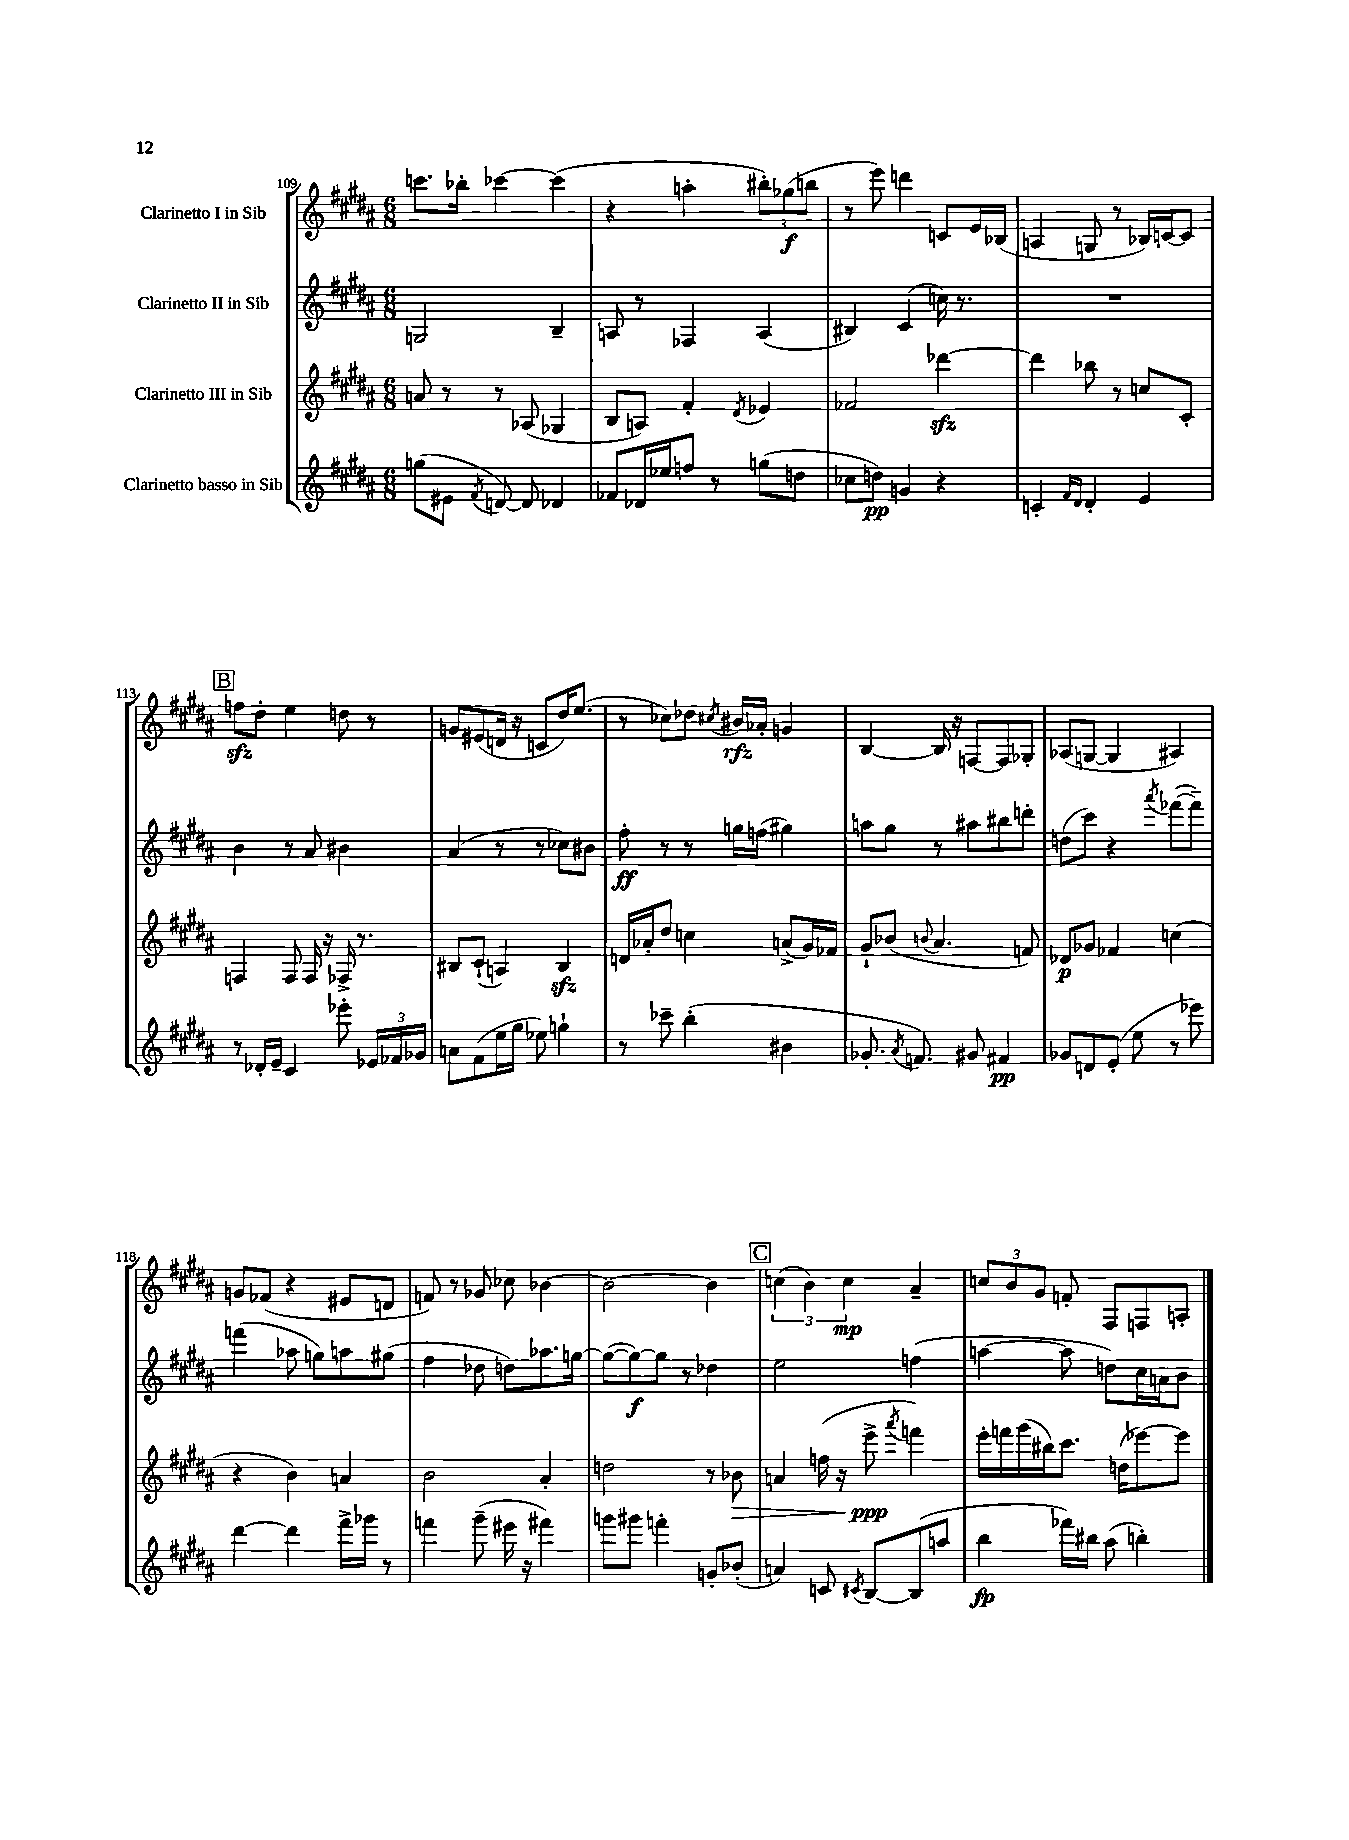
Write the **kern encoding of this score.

**kern	**kern	**kern	**kern
*staff4	*staff3	*staff2	*staff1
*clefG2	*clefG2	*clefG2	*clefG2
*k[f#c#g#d#a#]	*k[f#c#g#d#a#]	*k[f#c#g#d#a#]	*k[f#c#g#d#a#]
*M6/8	*M6/8	*M6/8	*M6/8
(8gg	8a	2G	8.ccc
8e#	8r	.	.
.	.	.	16bb-'
8qf#	.	.	.
[8d)	8r	.	[4ccc-
8d]	(8A-	.	.
4d-	4G-	4B~	(4ccc-]
=	=	=	=
8f-	8B	8A	4r
16d-	8A)	8r	.
16ee-	.	.	.
8ff	4f#'	4F-	4aa'
8r	.	.	.
.	8qd#	.	.
(8gg	4e-	(4A	12bb#')
.	.	.	(12gg-
8dd	.	.	.
.	.	.	12bb
=	=	=	=
8cc-	2f-	4B#)	8r
8dd)	.	.	8eee)
4g	.	(4c#	4ddd
4r	[4ddd-	16cc)	8c
.	.	8.r	.
.	.	.	16e
.	.	.	(16B-
=	=	=	=
4c'	4ddd-]	2.r	4A
16qqf#	.	.	.
16qqd#	.	.	.
4d#'	8bb-	.	8G
.	8r	.	8r
4e	8cc	.	16B-)
.	.	.	[16c
.	8c#'	.	8c]
=	=	=	=
8r	4F	4b	8ff
16d-'	.	.	8dd#'
16e~	.	.	.
4c#	8F	8r	4ee
.	16F	8a#	.
.	16r	.	.
8eee-'	16F-^	4b#	8dd
.	8.r	.	.
24e-	.	.	8r
24f-	.	.	.
24g-	.	.	.
=	=	=	=
8a	8B#	(4a#	8g
(8f#	(8c#`	.	(8e#
16ee	4A)	8r	16d
16gg#	.	.	16r
8ee-)	.	8r	8c
4gg`	4B#	8cc-)	16dd#)
.	.	.	(8.ee
.	.	8b#	.
=	=	=	=
8r	16d	8ff#'	8r
.	16a-'	.	.
8ccc-~	8dd#	8r	8cc-)
(4bb'	4cc	8r	8dd-
.	.	.	8qcc#
.	.	16gg	16b#
.	.	(16ff	16a-'
4b#	(8a^	4gg#)	4g
.	16g#)	.	.
.	16f-	.	.
=	=	=	=
8.g-'	8g#`	8aa	[4B
.	(8b-	8gg#	.
8qa#	.	.	.
8.f)	.	.	.
.	8qqb	.	.
.	4.a#	8r	16B]
.	.	.	16r
8g#	.	8aa#	[8F
4f#	.	8bb#	8F]
.	8f)	8ddd'	8G-'
=	=	=	=
8g-	8d-	(8dd	(8A-
8d	8g-	8ccc#)	[8G
(8e'	4f-	4r	4G]
8ee	.	.	.
.	.	8qaaa#	.
8r	(4cc	([8fff-	4A#)
8eee-)	.	8fff-~])	.
=	=	=	=
[4ddd#	4r	(4fff	8g
.	.	.	(8f-
4ddd#]	4b)	8aa-	4r
.	.	8gg)	.
16fff#^	4a	8aa	8e#
16ggg-	.	.	.
8r	.	(8gg#	8d
=	=	=	=
4fff	2b	4ff#	8f)
.	.	.	8r
(8ggg#~	.	8dd-	8g-
16eee#	.	8dd)	8cc-
16r	.	.	.
4fff#)	4a#'	8.aa-	[4b-
.	.	[16gg	.
=	=	=	=
8ggg	2dd	(8gg_	2b-_
8ggg#	.	8gg_)	.
4fff'	.	8gg]	.
.	.	8r	.
8g'	8r	4dd-	4b-]
(8b-'	8b-	.	.
=	=	=	=
4a)	4a	2ee	(6cc
.	.	.	6b)
8c	(16ff	.	.
.	16r	.	.
.	.	.	6cc
8qc#	.	.	.
[8B	8eee^	.	.
.	8qaaa#	.	.
(8B]	4fff)	(4ff	4a#~
8aa	.	.	.
=	=	=	=
4bb	16eee'	[4aa	12cc
.	16fff	.	.
.	.	.	12b
.	(16ggg#	.	.
.	.	.	12g#
.	16bb#)	.	.
16fff-)	8.ccc#	8aa]	8f'
16bb#	.	.	.
(8aa#	.	8dd)	8F#
.	(16dd	.	.
4bb')	[8eee-)	16cc#	8F
.	.	16a	.
.	8eee-]	8b	8A'
==	==	==	==
*-	*-	*-	*-
